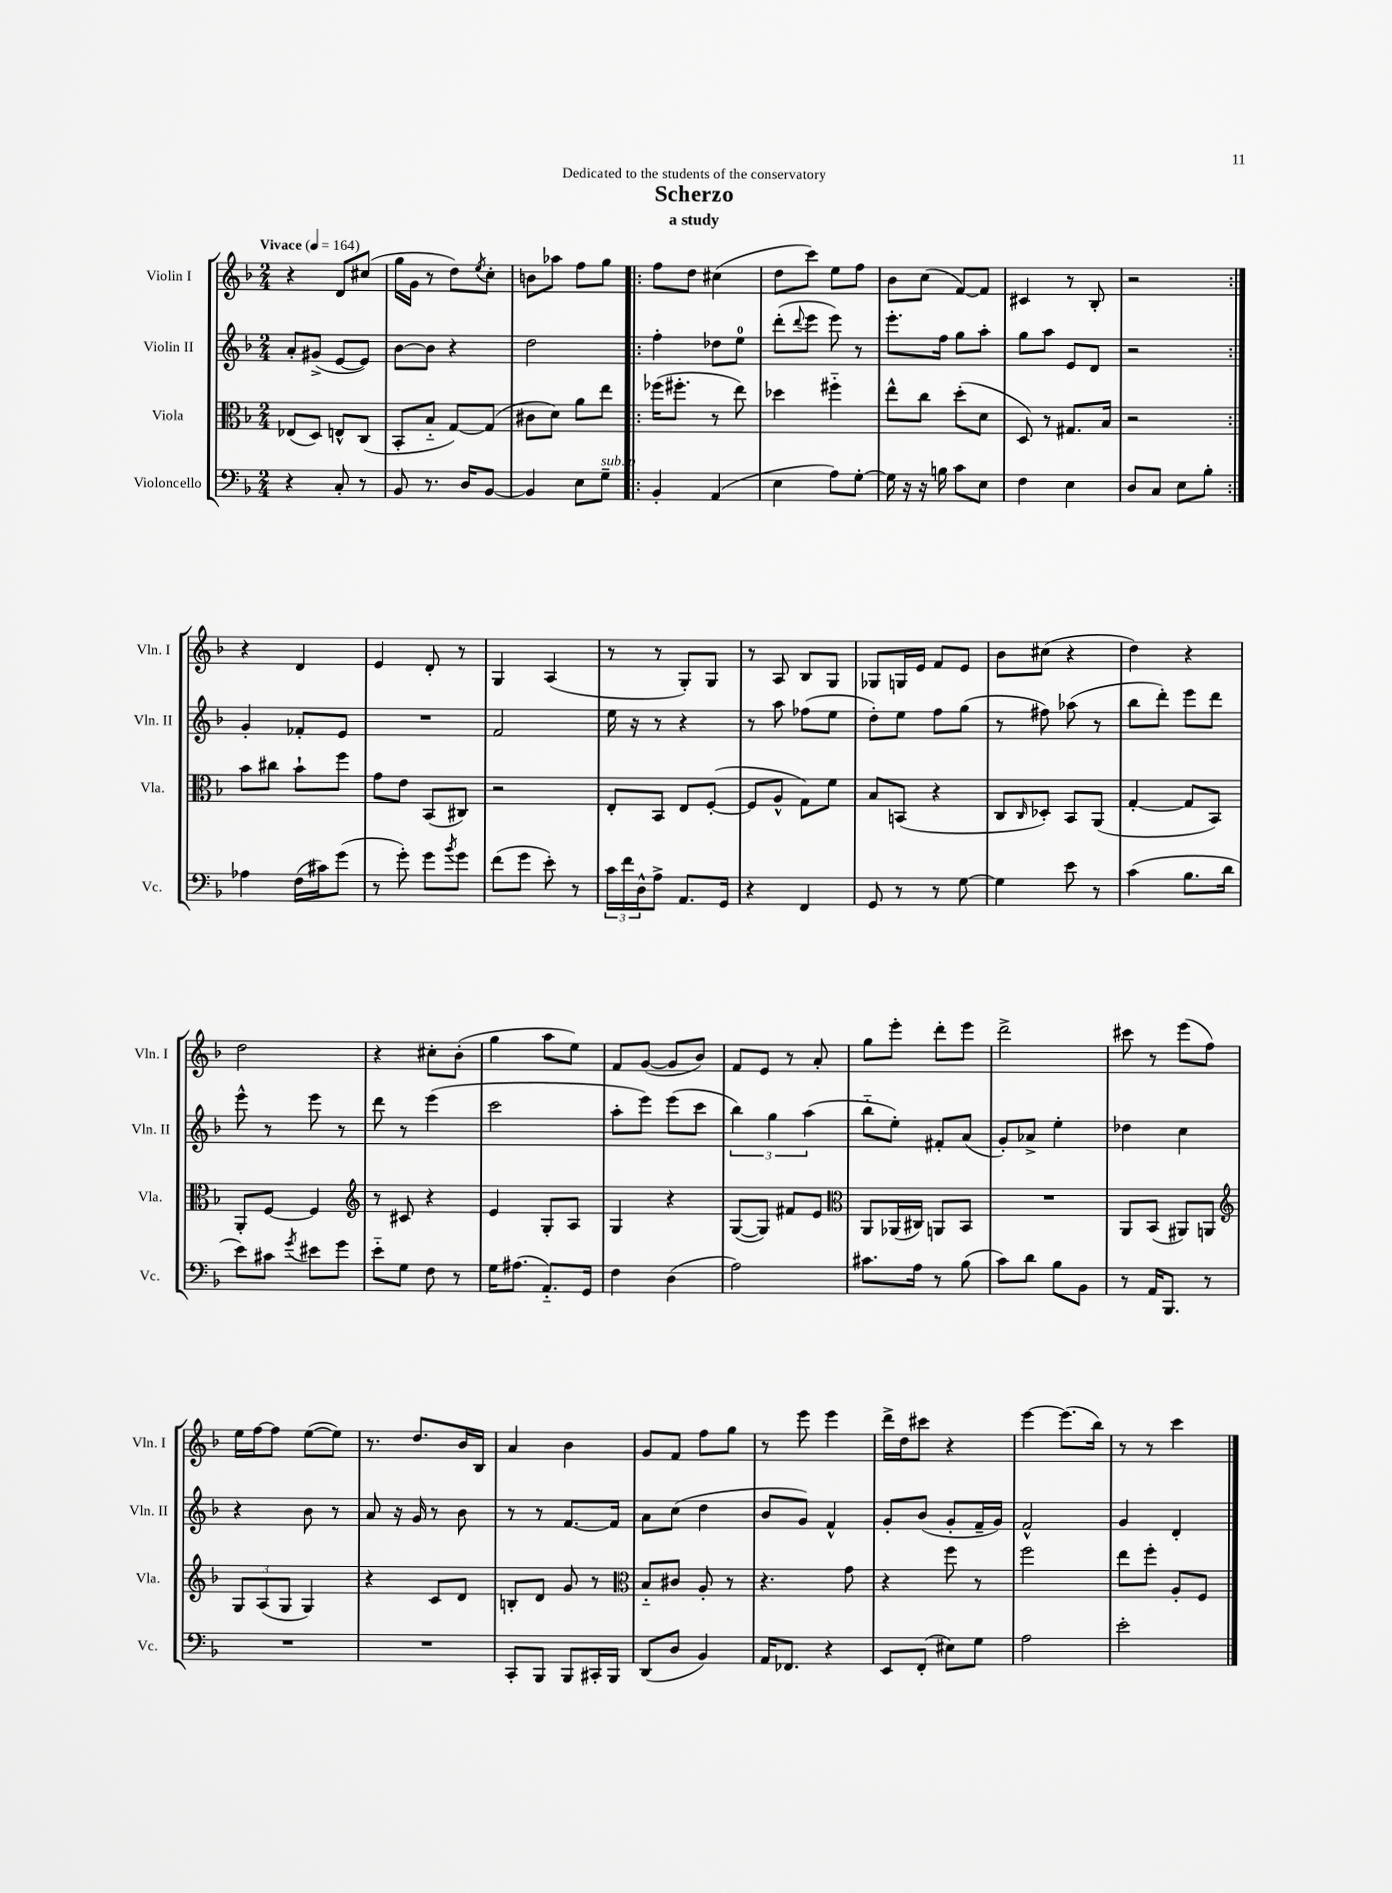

**kern	**kern	**kern	**kern
*staff4	*staff3	*staff2	*staff1
*clefF4	*clefC3	*clefG2	*clefG2
*k[b-]	*k[b-]	*k[b-]	*k[b-]
*M2/4	*M2/4	*M2/4	*M2/4
*MM164	*MM164	*MM164	*MM164
4r	(8E-	8a'	4r
.	8D)	(8g#^	.
8C'	8E^^	[8e	8d
8r	(8C	8e])	(8cc#
=	=	=	=
8BB-	8BB-'	[8b-	16gg
.	.	.	16g
8.r	8B-'~	8b-]	8r
.	[8G)	4r	8dd)
16D	.	.	.
.	.	.	8qee
[8BB-	(8G]	.	8cc'
=	=	=	=
4BB-]	8c#	2dd	8b
.	8d)	.	8aa-
8E	8a	.	8ff
8G~	8ee	.	8gg
=!|:	=!|:	=!|:	=!|:
4BB-'	(16ff-	4ff'	8ff
.	8.ff#'	.	.
.	.	.	8dd
(4AA	8r	8dd-	(4cc#
.	8ee)	8ee	.
=	=	=	=
4E	4dd-	(8ddd'	8dd
.	.	8qqddd	.
.	.	8eee	8ccc)
8A)	4ff#'~	8eee)	8ee
[8G'	.	8r	8ff
=	=	=	=
16G]	8ee^^	8.eee'	8b-
16r	.	.	.
16r	8cc	.	(8cc
16B	.	16ff	.
8c	(8dd'	8gg	[8f)
8E	8d	8aa'	8f]
=	=	=	=
4F	8D)	8gg	4c#
.	8r	8aa	.
4E	8.G#	8e	8r
.	.	8d	8B-'
.	16B-	.	.
=	=	=	=
8D	2r	2r	2r
8C	.	.	.
8E	.	.	.
8B-'	.	.	.
=:|!	=:|!	=:|!	=:|!
4A-	8b-	4g'	4r
.	8cc#	.	.
(16F	8b-`	8f-'	4d
16c#)	.	.	.
(8g	8ff	8e	.
=	=	=	=
8r	8g	2r	4e
8g')	8e	.	.
8g	(8BB-	.	8d'
8qb-	.	.	.
8g	8C#)	.	8r
=	=	=	=
(8f	2r	2f	4G
8g	.	.	.
8e')	.	.	(4A
8r	.	.	.
=	=	=	=
24c	8E'	16ee	8r
24f	.	.	.
.	.	16r	.
24D^^	.	.	.
8A^	8BB-	8r	8r
8.AA	8E	4r	8G')
.	([8F'	.	8G
16GG	.	.	.
=	=	=	=
4r	8F]	8r	8r
.	8A^^	8aa	8A
4FF	8G)	(8ff-	8B-
.	8f	8ee	8G
=	=	=	=
8GG	8B-	8dd')	8G-
8r	(8BB	8ee	16G
.	.	.	16e
8r	4r	8ff	8f
[8G	.	(8gg	8e
=	=	=	=
4G]	8C	8r	8b-
.	16qqC	.	.
.	8D-')	8ff#)	(8cc#
8e	8BB-	(8aa-	4r
8r	(8AA	8r	.
=	=	=	=
(4c	[4G'	8bb-	4dd)
.	.	8ddd')	.
8.B-	8G]	8eee	4r
.	8BB-)	8ddd	.
16d	.	.	.
=	=	=	=
8e)	8AA'	8eee^^	2dd
8c#	[8F	8r	.
8qg	.	.	.
8e#	4F]	8eee	.
8g	.	8r	.
=	=	=	=
*	*clefG2	*	*
8e'~	8r	8ddd	4r
8G	8c#	8r	.
8F	4r	(4eee	8cc#'
8r	.	.	(8b-'
=	=	=	=
16G	4e	2ccc	4gg
(8.A#	.	.	.
8.AA'~)	8G'	.	8aa
.	8A	.	8ee)
16GG	.	.	.
=	=	=	=
4F	4G	8aa'	8f
.	.	8eee)	([8g
(4D	4r	(8eee	8g]
.	.	8ccc	8b-)
=	=	=	=
2A)	([8G	6bb-)	8f
.	8G])	.	8e
.	.	6gg	.
.	8f#	.	8r
.	.	(6aa	.
.	8e	.	8a'
=	=	=	=
*	*clefC3	*	*
8.c#	8AA	8bb-'~	8gg
.	(16AA-	8ee')	8eee'
16A	16C#)	.	.
8r	8AA	8f#'	8ddd'
(8B-	8BB-	(8a	8eee
=	=	=	=
8c)	2r	8g')	2ddd^
8d	.	8a-^	.
8B-	.	4ee'	.
8BB-	.	.	.
=	=	=	=
8r	8AA	4dd-	8ccc#
16AA	(8BB-	.	8r
8.BBB-	.	.	.
.	8AA#)	4cc	(8eee
8r	8AA	.	8ff)
=	=	=	=
*	*clefG2	*	*
2r	12G	4r	16ee
.	.	.	[16ff
.	(12A	.	.
.	.	.	8ff]
.	12G	.	.
.	4G)	8b-	([8ee
.	.	8r	8ee])
=	=	=	=
2r	4r	8a	8.r
.	.	16r	.
.	.	16g	8.dd
.	8c	8r	.
.	8d	8b-	16b-
.	.	.	16B-
=	=	=	=
8CC'	8B'	8r	4a
8BBB-	8d	8r	.
8BBB-	8g	[8.f	4b-
16CC#'	8r	.	.
16BBB-	.	16f]	.
=	=	=	=
*	*clefC3	*	*
(8DD	8B-'~	8a	8g
8D	8c#	(8cc	8f
4BB-)	8A'	4dd	8ff
.	8r	.	8gg
=	=	=	=
16AA	4.r	8b-	8r
8.FF-	.	.	.
.	.	8g)	8eee
4r	.	4f^^	4eee
.	8g	.	.
=	=	=	=
8EE	4r	8g'	16ddd^
.	.	.	16dd
(8FF'	.	(8b-	8ccc#
8E#)	8ff	8g'	4r
8G	8r	16f~	.
.	.	16g)	.
=	=	=	=
2A	2ff	2f^^	[4eee
.	.	.	(8.eee]
.	.	.	16bb-)
=	=	=	=
2e'	8ee	4g	8r
.	8ff'	.	8r
.	8A'	4d'	4ccc
.	8F	.	.
==	==	==	==
*-	*-	*-	*-
